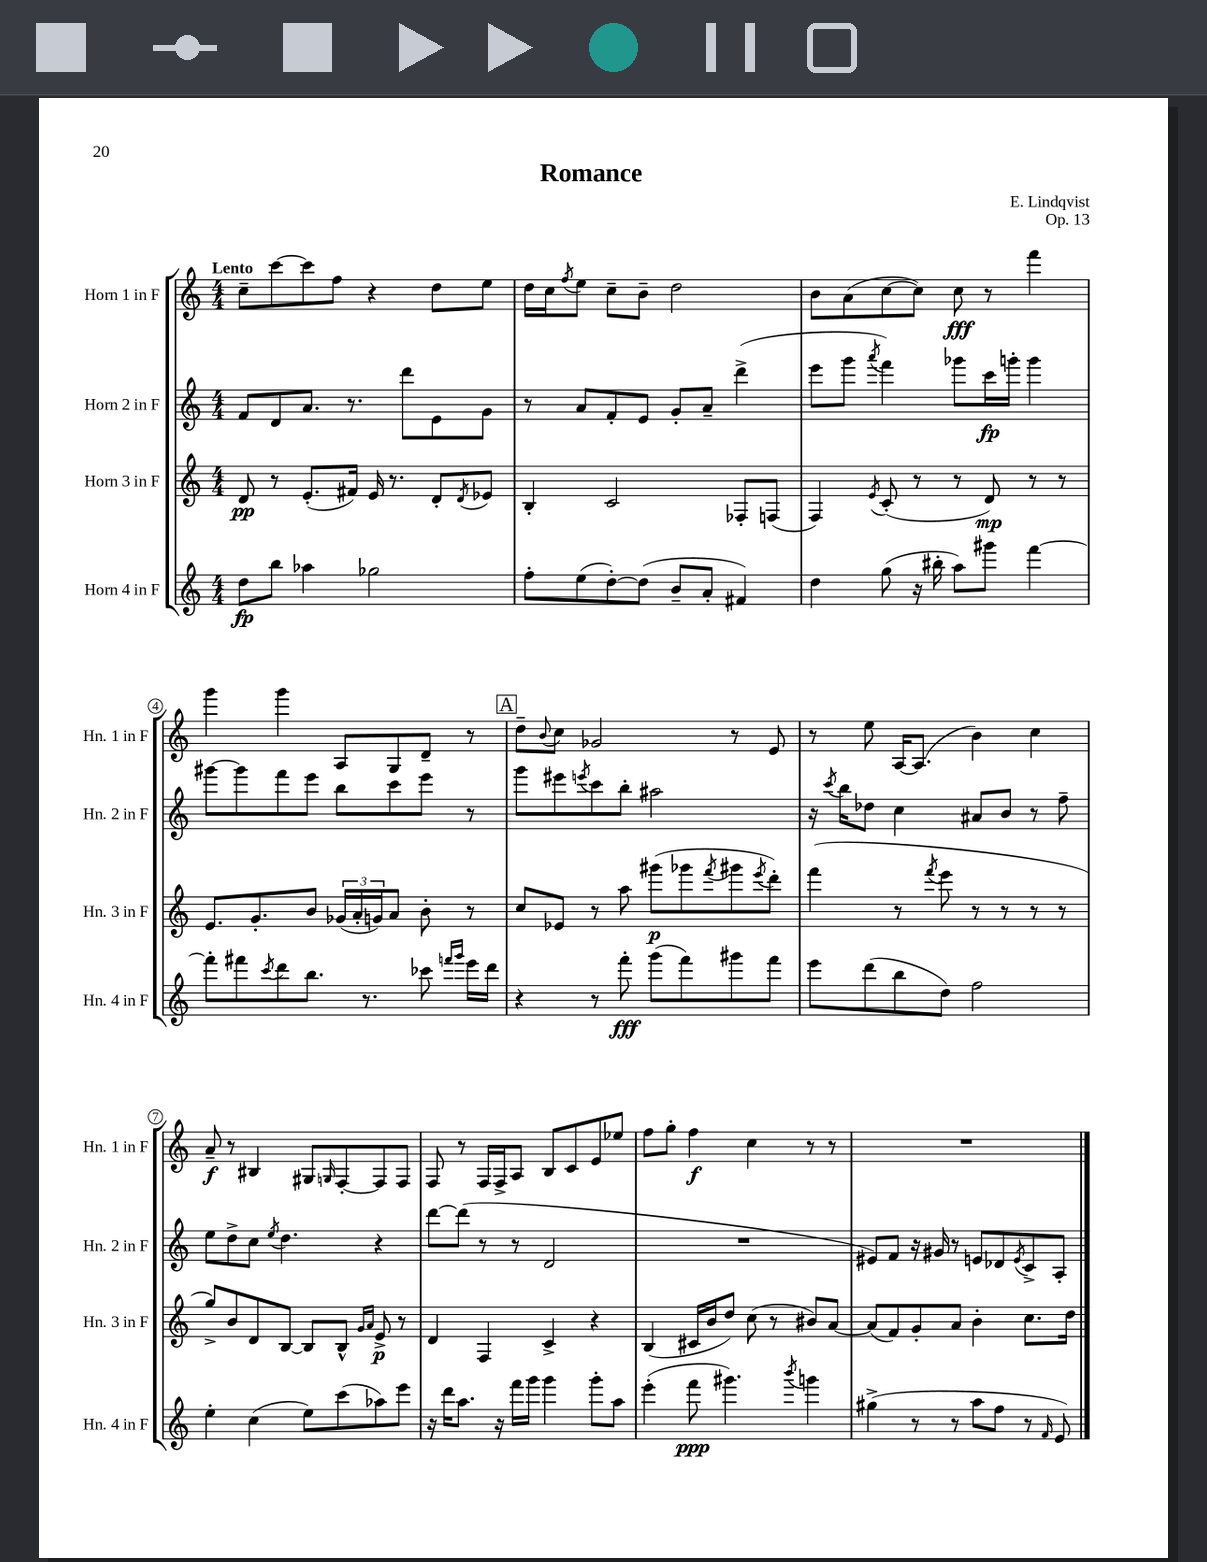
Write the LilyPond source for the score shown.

\header { title = "Romance" composer = "E. Lindqvist" opus = "Op. 13" }
<<
\new StaffGroup <<
\new Staff = "s0" \with { instrumentName = "Horn 1 in F" shortInstrumentName = "Hn. 1 in F" } {
    \clef treble \key c \major \numericTimeSignature \time 4/4 \tempo "Lento"
    c''8-- c'''8~ c'''8 f''8 r4 d''8 e''8 |
    d''16 c''16 \acciaccatura { f''8 } e''8 c''8-- b'8-- d''2 |
    b'8 a'8( c''8~ c''8) c''8\fff r8 f'''4 |
    g'''4 g'''4 a8 g8 d'8-- r8 |
    \mark \markup { \box "A" } d''8-- \appoggiatura { b'8 } c''8 ges'2 r8 e'8 |
    r8 e''8 a16~ a8.( b'4) c''4 |
    a'8--\f r8 bis4 gis8 \grace { g16 } f8~-. f8 f8 |
    f8 r8 f16 f16-> a8 b8 c'8 e'8 ees''8 |
    f''8 g''8-. f''4\f c''4 r8 r8 |
    R1 \bar "|." |
}
\new Staff = "s1" \with { instrumentName = "Horn 2 in F" shortInstrumentName = "Hn. 2 in F" } {
    \clef treble \key c \major \numericTimeSignature \time 4/4
    f'8 d'8 a'8. r8. d'''8 e'8 g'8 |
    r8 a'8 f'8-. e'8 g'8-. a'8-- d'''4->( |
    e'''8 g'''8 \acciaccatura { a'''8 } f'''4) ges'''8 c'''16\fp g'''16-. g'''4 |
    gis'''8~ gis'''8 f'''8 e'''8 b''8 c'''8 e'''8 r8 |
    \mark \markup { \box "A" } g'''8 eis'''8 \acciaccatura { e'''8 } c'''8 b''8-. ais''2 |
    r16 \acciaccatura { c'''8 } b''16 des''8 c''4 ais'8 b'8 r8 f''8-- |
    e''8 d''8-> c''8 \acciaccatura { e''8 } d''4. r4 |
    d'''8~ d'''8( r8 r8 d'2 |
    R1 |
    eis'8) f'8 r16 gis'16 r8 e'8 des'8 \acciaccatura { e'8 } c'8-> a8-. \bar "|." |
}
\new Staff = "s2" \with { instrumentName = "Horn 3 in F" shortInstrumentName = "Hn. 3 in F" } {
    \clef treble \key c \major \numericTimeSignature \time 4/4
    d'8\pp r8 e'8.-.( fis'16) e'16 r8. d'8-. \acciaccatura { d'8 } ees'8 |
    b4-. c'2 fes8-. f8( |
    f4) \acciaccatura { e'8 } c'8-.( r8 r8 d'8\mp) r8 r8 |
    e'8. g'8.-. b'8 \tuplet 3/2 { ges'16( a'16-. g'16) } a'8 b'8-. r8 |
    \mark \markup { \box "A" } c''8 ees'8 r8 a''8 gis'''8\p( ges'''8 \acciaccatura { f'''8 } gis'''8 \acciaccatura { e'''8 } d'''8-.) |
    f'''4( r8 \acciaccatura { f'''8 } e'''8 r8 r8 r8 r8 |
    g''8->) b'8 d'8 b8~ b8 b8-^ \grace { g'16 a'16 } e'8->\p r8 |
    d'4 f4 c'4-> r4 |
    b4( cis'16 b'16 d''8) c''8( r8 bis'8) a'8~ |
    a'8( f'8) g'8-. a'8 b'4-. c''8. d''16 \bar "|." |
}
\new Staff = "s3" \with { instrumentName = "Horn 4 in F" shortInstrumentName = "Hn. 4 in F" } {
    \clef treble \key c \major \numericTimeSignature \time 4/4
    d''8\fp b''8 aes''4 ges''2 |
    f''8-. e''8( d''8~-.) d''8( b'8-- a'8-. fis'4) |
    d''4 g''8( r16 bis''16-. a''8) gis'''8 f'''4~ |
    f'''8-. fis'''8 \acciaccatura { c'''8 } d'''8 b''8. r8. ces'''8 \grace { f'''16 g'''16 } e'''16 d'''16 |
    \mark \markup { \box "A" } r4 r8 f'''8-.\fff g'''8( f'''8) gis'''8 f'''8 |
    e'''8 d'''8( b''8 d''8) f''2 |
    e''4-. c''4( e''8) c'''8( aes''8) e'''8 |
    r16 d'''16 a''8. r16 f'''16 g'''16 g'''4 g'''8-. a''8 |
    e'''4-.( f'''8\ppp gis'''4.) \acciaccatura { b'''8 } g'''4 |
    gis''4->( r8 r8 a''8 f''8 r8 \grace { f'16 } e'8) \bar "|." |
}
>>
>>
\layout { \context { \Score \override BarNumber.stencil = #(make-stencil-circler 0.1 0.3 ly:text-interface::print) } }
